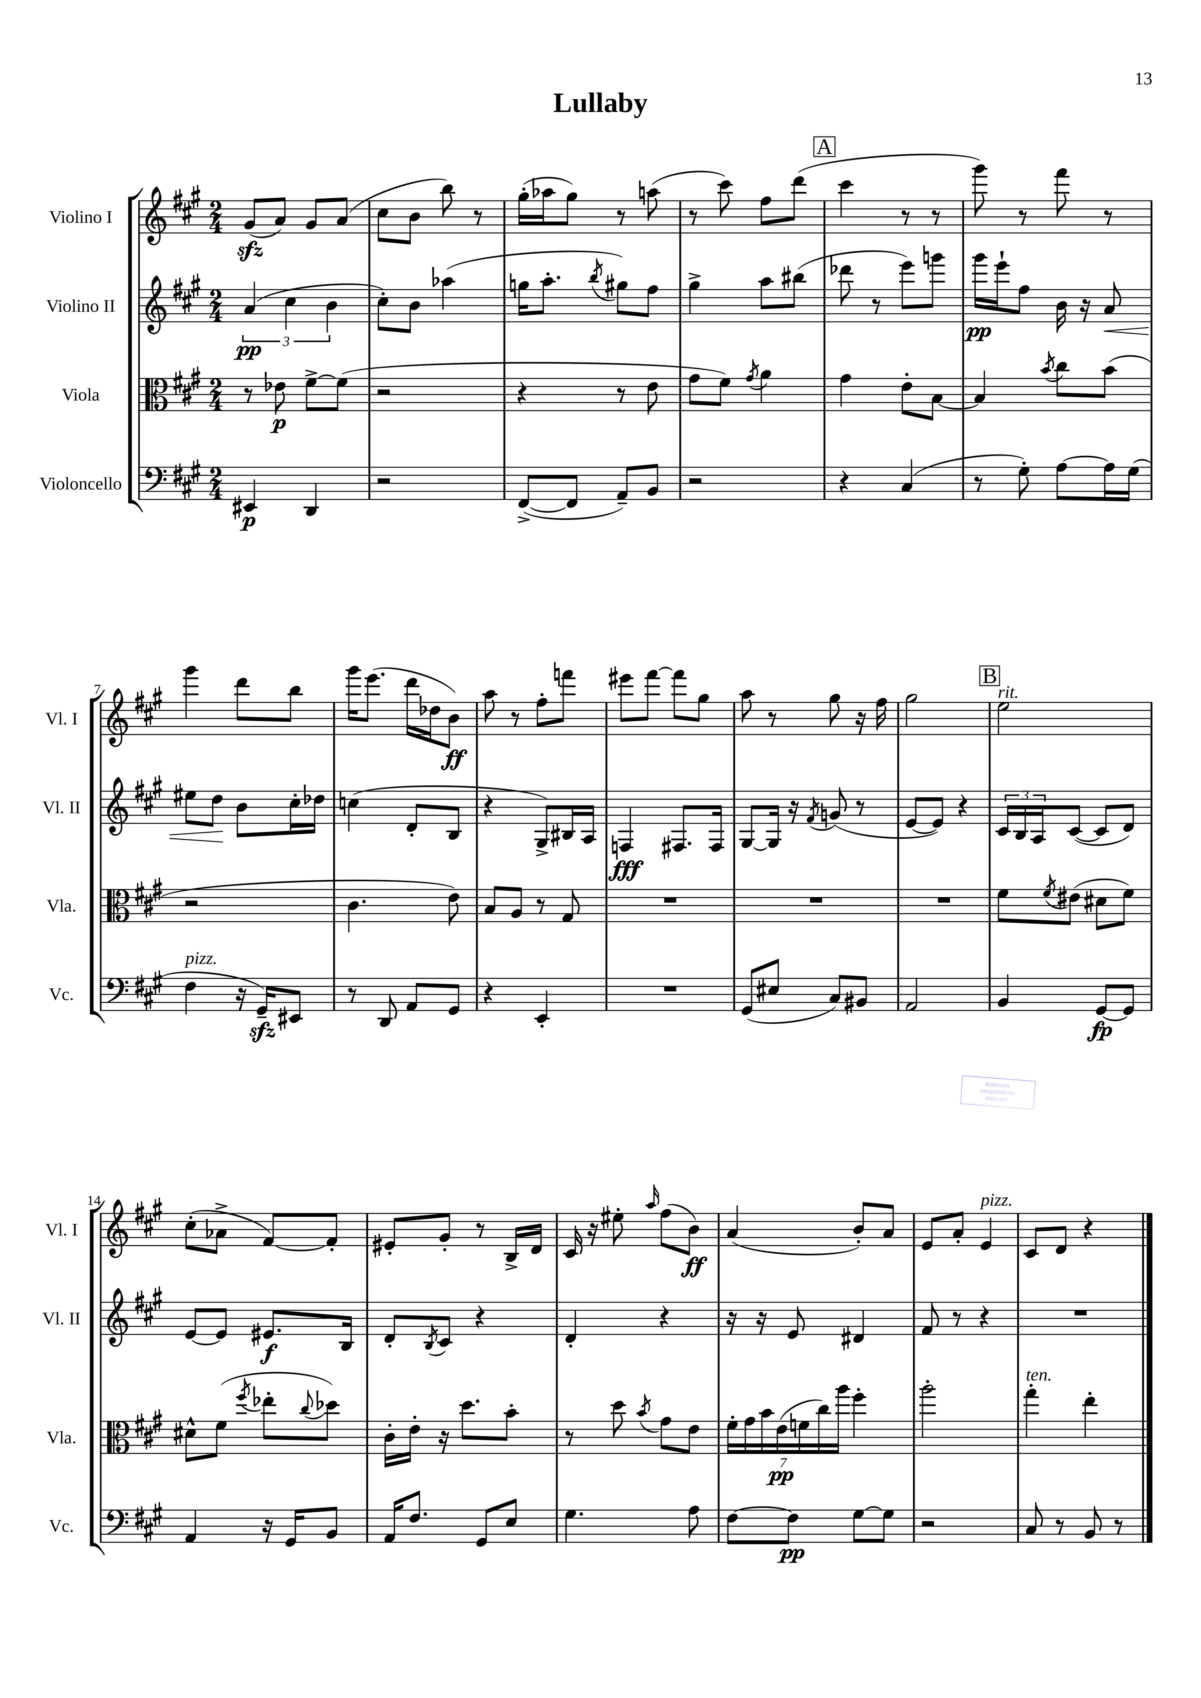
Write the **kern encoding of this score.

**kern	**dynam	**kern	**dynam	**kern	**dynam	**kern	**dynam
*part4	*part4	*part3	*part3	*part2	*part2	*part1	*part1
*staff4	*staff4	*staff3	*staff3	*staff2	*staff2	*staff1	*staff1
*I"Violoncello	*	*I"Viola	*	*I"Violino II	*	*I"Violino I	*
*I'Vc.	*	*I'Vla.	*	*I'Vl. II	*	*I'Vl. I	*
*clefF4	*	*clefC3	*	*clefG2	*	*clefG2	*
*k[f#c#g#]	*	*k[f#c#g#]	*	*k[f#c#g#]	*	*k[f#c#g#]	*
*M2/4	*	*M2/4	*	*M2/4	*	*M2/4	*
=1	=1	=1	=1	=1	=1	=1	=1
4EE#X/	p	8r	.	(6a/	pp	(8g#zz/L	.
.	.	8e-X\	p	.	.	8a/J)	.
.	.	.	.	6cc#\	.	.	.
4DD/	.	[8f#^\L	.	.	.	8g#/L	.
.	.	.	.	6b\	.	.	.
.	.	(8f#\J]	.	.	.	(8a/J	.
=2	=2	=2	=2	=2	=2	=2	=2
2r	.	2r	.	8cc#'\L)	.	8cc#\L	.
.	.	.	.	8b\J	.	8b\J	.
.	.	.	.	(4aa-X\	.	8bb\)	.
.	.	.	.	.	.	8r	.
=3	=3	=3	=3	=3	=3	=3	=3
([8FF#^/L	.	4r	.	16ggn\KL	.	(16gg#'\LL	.
.	.	.	.	8.aa'\J	.	16aa-X\J	.
8FF#/J]	.	.	.	.	.	8gg#\J)	.
.	.	.	.	8qbb/	.	.	.
8AA~/L)	.	8r	.	8gg#X\L)	.	8r	.
8BB/J	.	8e\	.	8ff#\J	.	(8aan\	.
=4	=4	=4	=4	=4	=4	=4	=4
2r	.	8g#\L	.	4gg#^\	.	8r	.
.	.	8f#\J)	.	.	.	8ccc#\)	.
.	.	8qg#/	.	.	.	.	.
.	.	4a\	.	8aa\L	.	8ff#\L	.
.	.	.	.	(8bb#X\J	.	(8ddd\J	.
!!LO:REH:place=s1:t=A
=5	=5	=5	=5	=5	=5	=5	=5
4r	.	4g#\	.	8ddd-X\	.	4ccc#\	.
.	.	.	.	8r	.	.	.
(4C#/	.	8e'\L	.	8eee\L)	.	8r	.
.	.	[8B\J	.	8gggn\J	.	8r	.
=6	=6	=6	=6	=6	=6	=6	=6
8r	.	4B/]	.	16ggg#\LL	pp	8ggg#\)	.
.	.	.	.	16eee`\J	.	.	.
8G#'\)	.	.	.	8ff#\J	.	8r	.
.	.	8qb/	.	.	.	.	.
[8A\L	.	8cc#\L	.	16b\	.	8fff#\	.
.	.	.	.	16r	.	.	.
!	!	!	!	!	!LO:HP:b	!	!
16A\L]	.	(8b\J	.	8a/	<	8r	.
(16G#\JJ	.	.	.	.	.	.	.
!!LO:LB:g=z
=7	=7	=7	=7	=7	=7	=7	=7
!LO:TX:a:i:t=pizz.	!	!	!	!	!	!	!
4F#\	.	2r	.	8ee#X\L	.	4ggg#\	.
.	.	.	.	8dd\J	.	.	.
16r	.	.	.	8b\L	[	8ddd\L	.
16GG#zz~/KL)	.	.	.	.	.	.	.
8EE#X/J	.	.	.	16cc#'\L	.	8bb\J	.
.	.	.	.	16dd-X\JJ	.	.	.
=8	=8	=8	=8	=8	=8	=8	=8
8r	.	4.c#\	.	(4ccn\	.	16ggg#\KL	.
.	.	.	.	.	.	(8.eee\J	.
8DD/	.	.	.	.	.	.	.
8AA/L	.	.	.	8d'/L	.	16ddd\LL	.
.	.	.	.	.	.	16dd-X\J	.
8GG#/J	.	8e\)	.	8B/J	.	8b\J)	ff
=9	=9	=9	=9	=9	=9	=9	=9
4r	.	8B/L	.	4r	.	8aa\	.
.	.	8A/J	.	.	.	8r	.
4EE'/	.	8r	.	8G#^/L)	.	8ff#'\L	.
.	.	8G#/	.	16B#X/L	.	8fffn\J	.
.	.	.	.	16A/JJ	.	.	.
=10	=10	=10	=10	=10	=10	=10	=10
2r	.	2r	.	4Fn/	fff	8eee#X\L	.
.	.	.	.	.	.	[8fff#\J	.
.	.	.	.	8.F#X/L	.	8fff#\L]	.
.	.	.	.	.	.	8gg#\J	.
.	.	.	.	16F#/Jk	.	.	.
=11	=11	=11	=11	=11	=11	=11	=11
(8GG#/L	.	2r	.	[8G#/L	.	8aa\	.
8E#X/J	.	.	.	16G#/Jk]	.	8r	.
.	.	.	.	16r	.	.	.
.	.	.	.	8qf#/	.	.	.
8C#/L)	.	.	.	(8gn/	.	8gg#\	.
8BB#X/J	.	.	.	8r	.	16r	.
.	.	.	.	.	.	16ff#\	.
=12	=12	=12	=12	=12	=12	=12	=12
2AA/	.	2r	.	[8e/L	.	2gg#\	.
.	.	.	.	8e/J])	.	.	.
.	.	.	.	4r	.	.	.
!!LO:REH:place=s1:t=B
=13	=13	=13	=13	=13	=13	=13	=13
!	!	!	!	!	!	!LO:TX:a:i:t=rit.	!
4BB/	.	8f#\L	.	24c#/LL	.	2ee\	.
.	.	.	.	24B/	.	.	.
.	.	.	.	24A/J	.	.	.
.	.	8qf#/	.	.	.	.	.
.	.	(8e#X\J	.	([8c#/J	.	.	.
[8GG#/L	fp	8d#X\L	.	8c#/L]	.	.	.
8GG#/J]	.	8f#\J)	.	8d/J)	.	.	.
!!LO:LB:g=z
=14	=14	=14	=14	=14	=14	=14	=14
4AA/	.	8d#X^^\L	.	[8e/L	.	(8cc#'\L	.
.	.	(8f#\J	.	8e/J]	.	8a-X^\J	.
.	.	8qff#/	.	.	.	.	.
16r	.	8ee-X'\L	.	8.e#X/L	f	[8f#/L)	.
16GG#/KL	.	.	.	.	.	.	.
.	.	8qqcc#/	.	.	.	.	.
8BB/J	.	8dd-X\J)	.	.	.	8f#'/J]	.
.	.	.	.	16B/Jk	.	.	.
=15	=15	=15	=15	=15	=15	=15	=15
16AA/KL	.	16c#'\LL	.	8d'/L	.	8e#X'/L	.
8.F#/J	.	16e'\JJ	.	.	.	.	.
.	.	.	.	8qB/	.	.	.
.	.	16r	.	8c#/J	.	8g#'/J	.
.	.	8.dd\L	.	.	.	.	.
8GG#/L	.	.	.	4r	.	8r	.
8E/J	.	8b'\J	.	.	.	16B^/LL	.
.	.	.	.	.	.	16d/JJ	.
=16	=16	=16	=16	=16	=16	=16	=16
4.G#\	.	8r	.	4d'/	.	16c#/	.
.	.	.	.	.	.	16r	.
.	.	8dd\	.	.	.	8ee#X'\	.
.	.	8qb/	.	.	.	16qqaa/	.
.	.	8g#\L	.	4r	.	(8ff#\L	.
8A\	.	8e\J	.	.	.	8b\J)	ff
=17	=17	=17	=17	=17	=17	=17	=17
[8F#\L	.	28f#'\LL	.	16r	.	(4a/	.
.	.	28g#\	.	.	.	.	.
.	.	.	.	16r	.	.	.
.	.	28b\	.	.	.	.	.
.	.	(28e\	pp	.	.	.	.
8F#\J]	pp	.	.	8e/	.	.	.
.	.	28fn\	.	.	.	.	.
.	.	28cc#\)	.	.	.	.	.
.	.	28aa\JJ	.	.	.	.	.
[8G#\L	.	4ff#'\	.	4d#X/	.	8b'/L)	.
8G#\J]	.	.	.	.	.	8a/J	.
=18	=18	=18	=18	=18	=18	=18	=18
2r	.	2aa'\	.	8f#/	.	8e/L	.
.	.	.	.	8r	.	8a'/J	.
!	!	!	!	!	!	!LO:TX:a:i:t=pizz.	!
.	.	.	.	4r	.	4e/	.
=19	=19	=19	=19	=19	=19	=19	=19
!	!	!LO:TX:a:i:t=ten.	!	!	!	!	!
8C#/	.	4gg#'\	.	2r	.	8c#/L	.
8r	.	.	.	.	.	8d/J	.
8BB/	.	4ee'\	.	.	.	4r	.
8r	.	.	.	.	.	.	.
==	==	==	==	==	==	==	==
*-	*-	*-	*-	*-	*-	*-	*-
